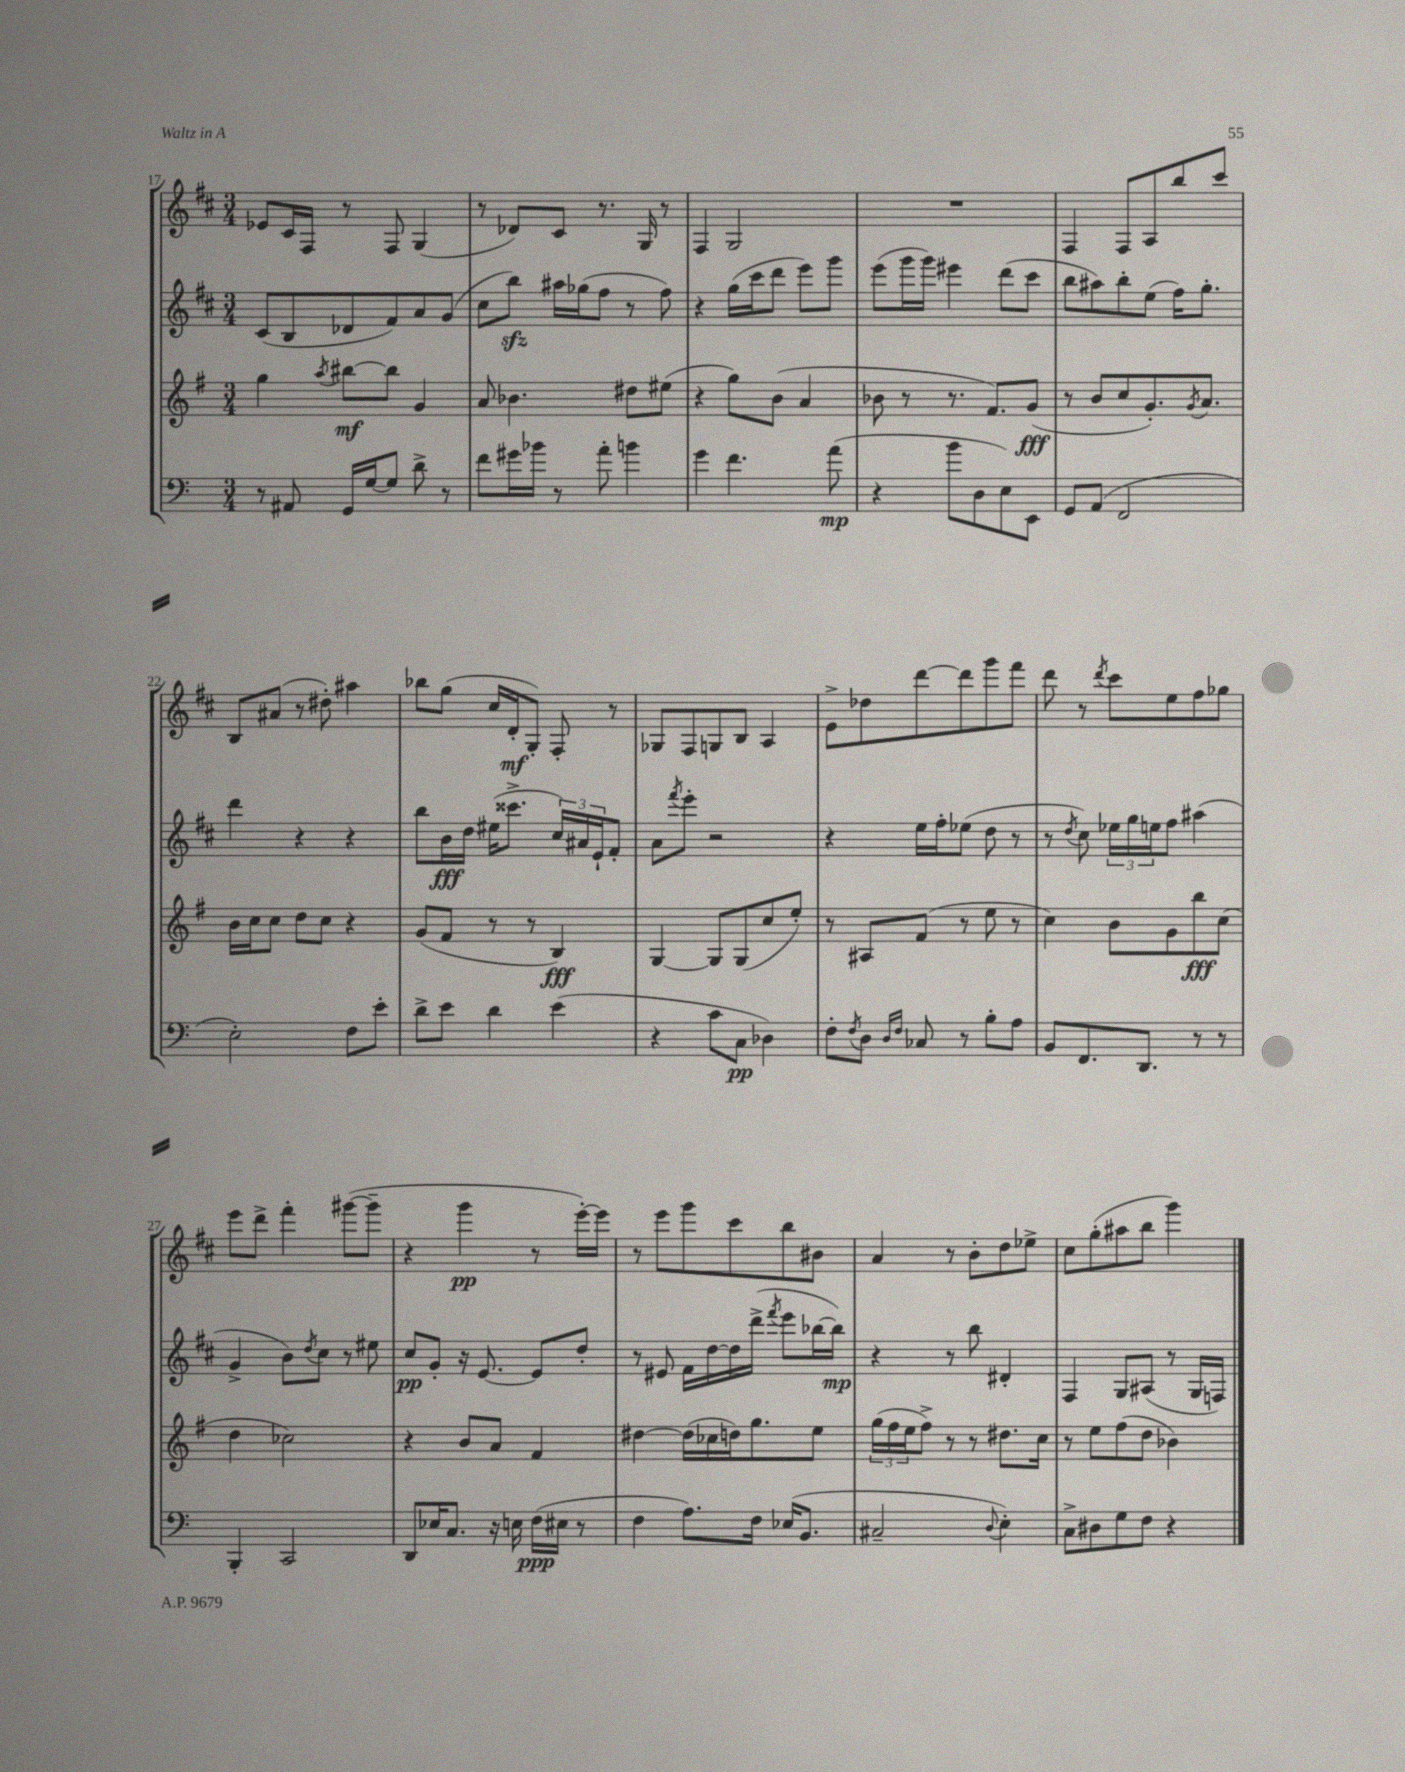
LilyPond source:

<<
\new StaffGroup <<
\new Staff = "s0" {
    \clef treble \key d \major \numericTimeSignature \time 3/4
    ees'8 cis'16 fis16 r8 fis8 g4( |
    r8 des'8) cis'8 r8. g16 r8 |
    fis4 g2 |
    R2. |
    fis4 fis8 a8 b''8 cis'''8 |
    b8 ais'8( r8 dis''8-.) ais''4 |
    bes''8 g''8( cis''16 d'16-.\mf g8-.) fis8-. r8 |
    ges8 fis8 g8 b8 a4 |
    e'8-> des''8 d'''8~ d'''8 g'''8 fis'''8 |
    d'''8 r8 \acciaccatura { d'''8 } cis'''8 e''8 fis''8 ges''8 |
    e'''8 d'''8-> fis'''4-. gis'''8~( gis'''8-- |
    r4 g'''4\pp r8 e'''16~-.) e'''16 |
    r8 e'''8 g'''8 cis'''8 b''8 bis'8 |
    a'4 r8 b'8-. d''8 ees''8-> |
    cis''8 g''8-.( ais''8 b''8 g'''4) \bar "|." |
}
\new Staff = "s1" {
    \clef treble \key d \major \numericTimeSignature \time 3/4
    cis'8( b8 des'8 fis'8) a'8 g'8( |
    cis''8 b''8\sfz) ais''16 ges''16( fis''8 r8 fis''8) |
    r4 g''16( cis'''16 d'''8 e'''8) g'''8 |
    e'''8( g'''16 g'''16) eis'''4 d'''8( cis'''8 |
    b''8 ais''8) b''8-. e''8( fis''16) g''8.-. |
    d'''4 r4 r4 |
    b''8 b'16\fff d''16 eis''16( cisis'''8.-> \tuplet 3/2 { cis''16) ais'16 e'16-! } fis'8-. |
    a'8 \acciaccatura { fis'''8 } e'''8-. r2 |
    r4 e''16 fis''16-. ees''8( d''8 r8 |
    r8 \acciaccatura { d''8 } cis''8) \tuplet 3/2 { ees''16 g''16 e''16 } fis''8 ais''4( |
    g'4-> b'8) \acciaccatura { d''8 } cis''8 r8 eis''8 |
    cis''8\pp g'8-. r16 e'8.~ e'8 d''8-. |
    r8 eis'8 fis'16 d''16~ d''16 d'''16->( \acciaccatura { fis'''8 } e'''8 bes''16~ bes''16\mp) |
    r4 r8 b''8 dis'4-. |
    fis4 g8 ais8( r8 g16 f16) \bar "|." |
}
\new Staff = "s2" {
    \clef treble \key g \major \numericTimeSignature \time 3/4
    g''4 \acciaccatura { a''8 } bis''8~\mf bis''8 g'4 |
    a'8 bes'4. dis''8 eis''8( |
    r4 g''8) b'8( a'4 |
    bes'8 r8 r8. fis'8.) g'8\fff( |
    r8 b'8 c''8 g'8.-.) \acciaccatura { g'8 } a'8. |
    b'16 c''16 c''8 d''8 c''8 r4 |
    g'8( fis'8 r8 r8 b4\fff) |
    g4~ g8 g8( c''8 e''8-.) |
    r8 ais8 fis'8( r8 e''8 r8 |
    c''4) b'8 g'8 b''8\fff c''8( |
    d''4 ces''2) |
    r4 b'8 a'8 fis'4 |
    dis''4~ dis''16( ces''16 d''16) g''8. e''8 |
    \tuplet 3/2 { g''16( fis''16 e''16 } fis''8->) r8 r8 dis''8. c''16 |
    r8 e''8 fis''8( d''8 bes'4) \bar "|." |
}
\new Staff = "s3" {
    \clef bass \key c \major \numericTimeSignature \time 3/4
    r8 ais,8 g,16 g16~ g8 d'8-> r8 |
    f'8 gis'16 bes'16 r8 a'8-. b'4 |
    g'4 f'4. a'8\mp( |
    r4 b'8 d8 e8) e,8 |
    g,8 a,8( f,2 |
    e2-.) f8 e'8-. |
    d'8-> e'8 d'4 e'4( |
    r4 c'8 c8\pp des4) |
    f8-. \acciaccatura { f8 } d8 \grace { d16 f16 } ces8 r8 b8-. a8 |
    b,8 f,8. d,8. r8 r8 |
    b,,4-. c,2 |
    d,8 ees16 c8. r16 e16 f16\ppp( eis16 r8 |
    f4 a8.) f16 ees16( b,8. |
    cis2-- \appoggiatura { d8 } e4-.) |
    c8-> dis8 g8 f8 r4 \bar "|." |
}
>>
>>
\layout { \context { \Score currentBarNumber = #17 } }
